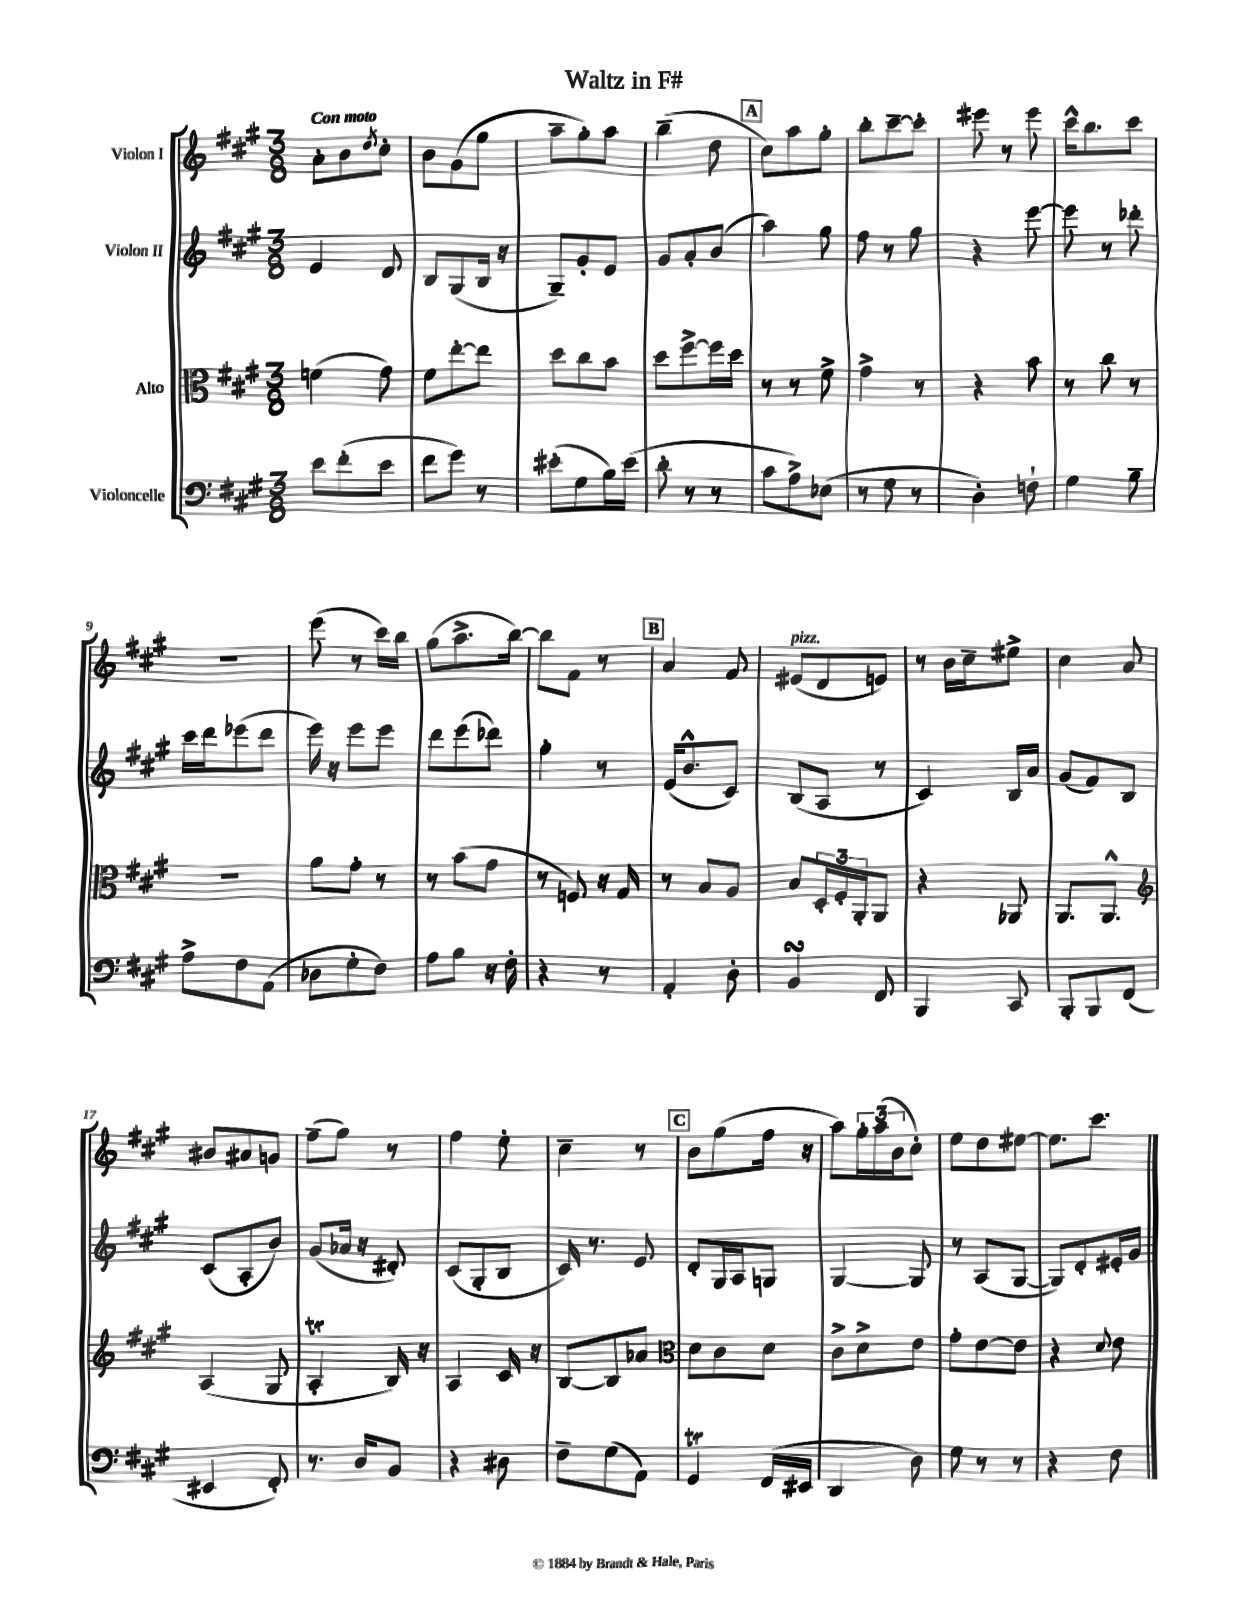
\header { title = "Waltz in F#" }
<<
\new StaffGroup <<
\new Staff = "s0" \with { instrumentName = "Violon I" } {
    \clef treble \key a \major \numericTimeSignature \time 3/8 \tempo "Con moto"
    a'8-. b'8 \acciaccatura { d''8 } cis''8-. |
    b'8 gis'8( gis''8 |
    a''8-- gis''8-.) a''8 |
    b''4--( d''8 |
    \mark \markup { \box "A" } cis''8) a''8 gis''8-. |
    b''8-. cis'''8~-- cis'''8-. |
    eis'''8 r8 eis'''8 |
    cis'''16-^ b''8. cis'''8 |
    R4. |
    e'''8( r8 cis'''16) b''16 |
    gis''8( a''8.-> b''16~) |
    b''8 fis'8 r8 |
    \mark \markup { \box "B" } a'4 fis'8 |
    eis'8^\markup { \italic "pizz." }( d'8 e'8) |
    r8 b'16 cis''16-- eis''8-> |
    cis''4 a'8 |
    bis'8 ais'8 g'8 |
    fis''8--( gis''8) r8 |
    fis''4 e''8-. |
    cis''4-- r8 |
    \mark \markup { \box "C" } b'8 gis''8( fis''16 r16 |
    a''8) \tuplet 3/2 { gis''16-. a''16( b'16 } cis''8-.) |
    e''8 d''8 eis''8~ |
    eis''8. cis'''8. \bar "|." |
}
\new Staff = "s1" \with { instrumentName = "Violon II" } {
    \clef treble \key a \major \numericTimeSignature \time 3/8
    e'4 d'8 |
    b8 gis8( b16 r16 |
    gis8--) gis'8-. e'8 |
    gis'8 a'8-. b'8( |
    \mark \markup { \box "A" } a''4) gis''8 |
    fis''8 r8 gis''8 |
    r4 e'''8~ |
    e'''8 r8 des'''8-. |
    cis'''16 d'''16 ees'''8( d'''8 |
    e'''16) r16 e'''8 e'''8 |
    d'''8 e'''8( des'''8) |
    gis''4-. r8 |
    \mark \markup { \box "B" } e'16( b'8.-^ cis'8) |
    b8( a8 r8 |
    cis'4) b16 a'16 |
    gis'8( fis'8) b8 |
    cis'8( a8-. b'8) |
    gis'8( aes'16 r16 dis'8-.) |
    cis'8( gis8-. b8 |
    cis'16) r8. e'8 |
    \mark \markup { \box "C" } d'8-. gis16 a16 g8 |
    gis4~ gis8 |
    r8 a8( gis8~ |
    gis8) d'8-. eis'16-. gis'16 \bar "|." |
}
\new Staff = "s2" \with { instrumentName = "Alto" } {
    \clef alto \key a \major \numericTimeSignature \time 3/8
    f'4( gis'8) |
    fis'8 e''8~-. e''8 |
    d''8 cis''8 b'8 |
    d''8 fis''8~-> fis''16 d''16 |
    \mark \markup { \box "A" } r8 r8 fis'8-> |
    gis'4-> r8 |
    r4 b'8 |
    r8 cis''8 r8 |
    R4. |
    a'8 gis'8-. r8 |
    r8 b'8( gis'8 |
    r8 f8) r16 gis16 |
    \mark \markup { \box "B" } r8 b8 a8 |
    b8 \tuplet 3/2 { d16-. fis16-. a,16-. } a,8 |
    r4 aes,8 |
    a,8. a,8.-^ |
    \clef treble a4( gis8 |
    a4-.\trill b16) r16 |
    a4 cis'16 r16 |
    b8~ b8 aes'8 |
    \mark \markup { \box "C" } \clef alto d'8 cis'8 d'8 |
    cis'8-> d'8-> e'8 |
    gis'8-. e'8~ e'8 |
    r4 \appoggiatura { d'8 } e'8 \bar "|." |
}
\new Staff = "s3" \with { instrumentName = "Violoncelle" } {
    \clef bass \key a \major \numericTimeSignature \time 3/8
    e'8 fis'8-.( e'8 |
    fis'8 gis'8) r8 |
    eis'8-.( gis8 b16) eis'16( |
    d'8-. r8 r8 |
    \mark \markup { \box "A" } cis'8 a8->) ees8( |
    r8 gis8 r8 |
    d4-.) f8-! |
    gis4 b8-- |
    a8-> fis8 a,8( |
    des8 gis8-. fis8) |
    a8 b8 r16 fis16-. |
    r4 r8 |
    \mark \markup { \box "B" } a,4-. d8-. |
    b,4\turn fis,8 |
    b,,4 cis,8 |
    b,,8-. b,,8 fis,8( |
    eis,4 fis,8-.) |
    r8. d16 b,8 |
    r4 dis8 |
    fis8-- gis8( a,8) |
    \mark \markup { \box "C" } gis,4\trill fis,16( eis,16 |
    d,4 d8) |
    gis8 r8 r8 |
    r4 fis8 \bar "|." |
}
>>
>>
